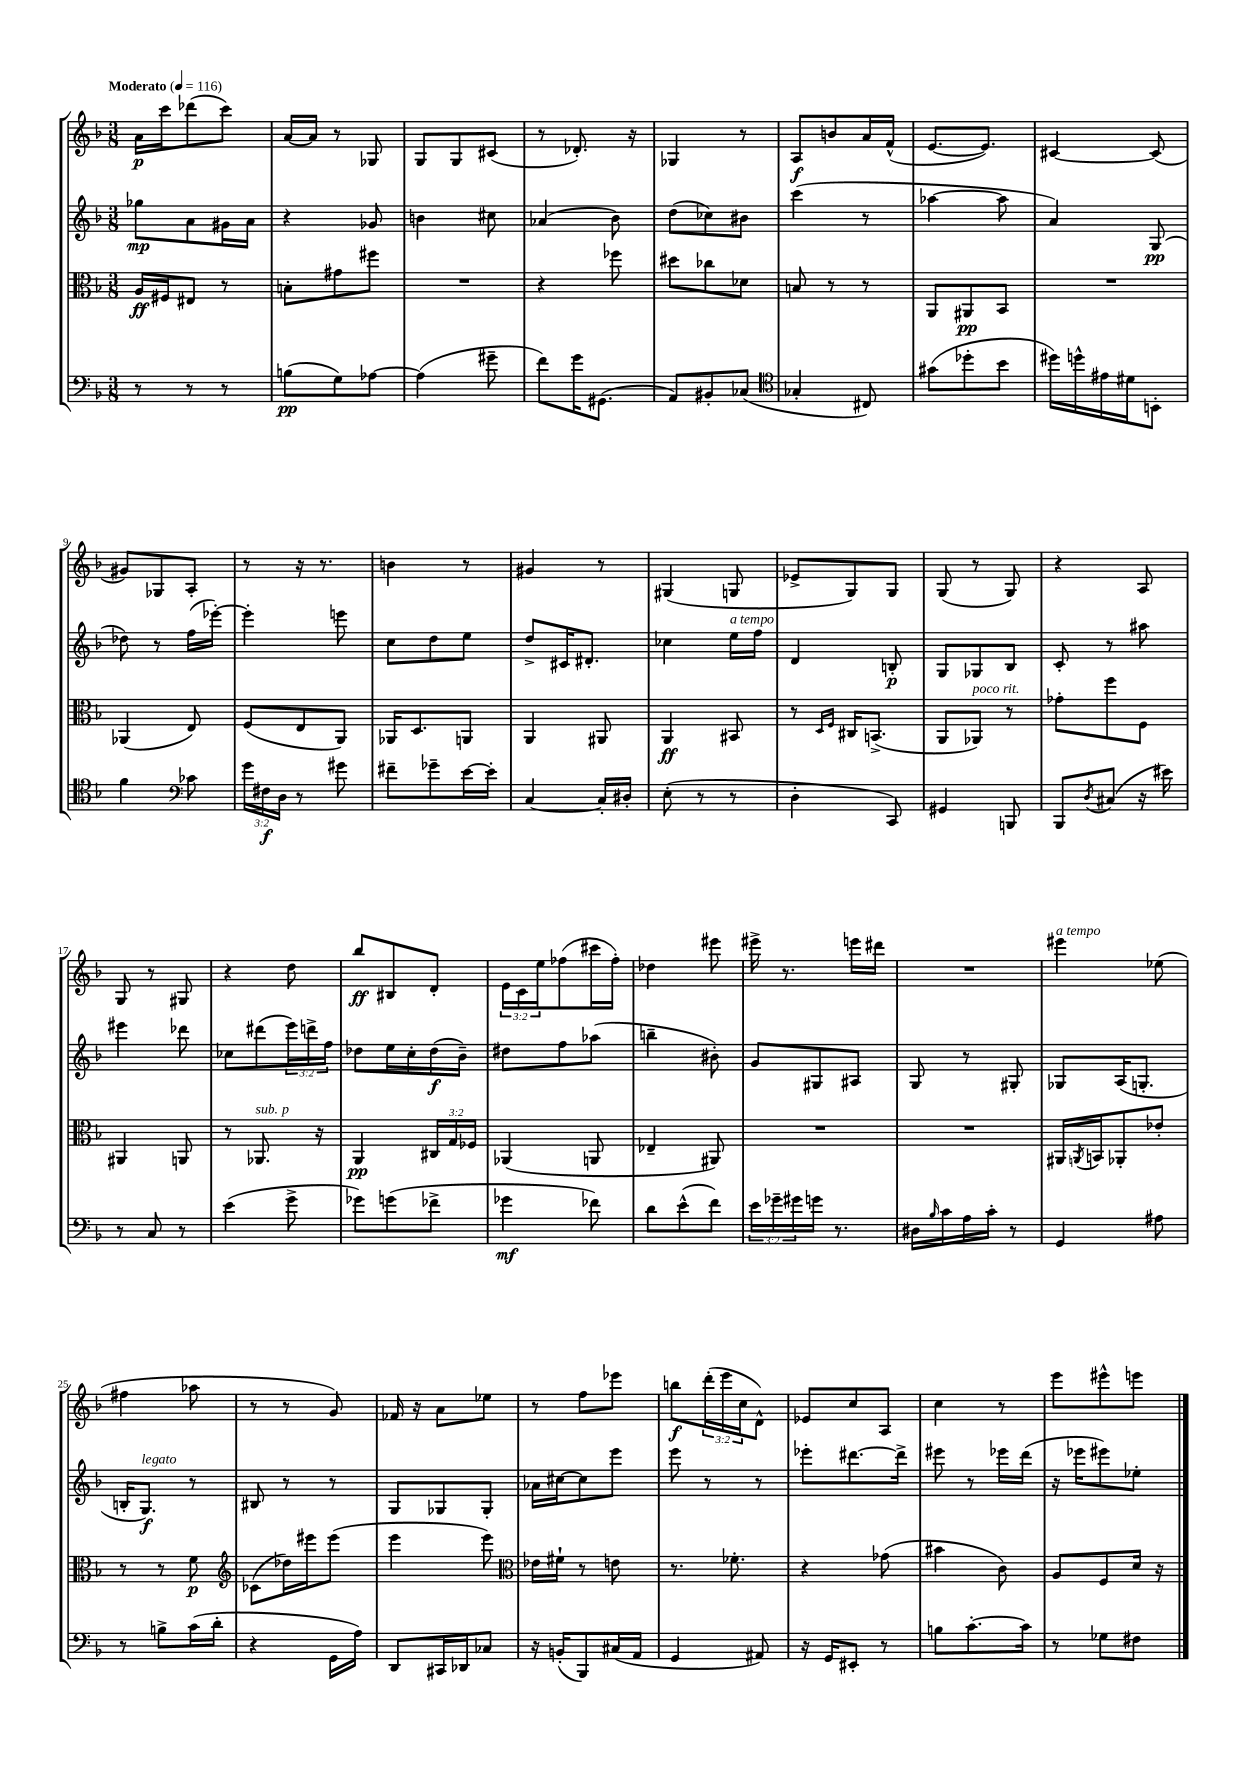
<<
\new StaffGroup <<
\new Staff = "s0" {
    \clef treble \key f \major \numericTimeSignature \time 3/8 \override Staff.TupletNumber.text = #tuplet-number::calc-fraction-text \tempo "Moderato" 4 = 116
    a'16\p c'''16 des'''8( c'''8) |
    a'16~ a'16 r8 ges8 |
    g8 g8 cis'8( |
    r8 des'8.-.) r16 |
    ges4 r8 |
    a8\f b'8 a'16 f'16-^( |
    e'8.~ e'8.) |
    cis'4~ cis'8( |
    gis'8) ges8 a8-. |
    r8 r16 r8. |
    b'4 r8 |
    gis'4 r8 |
    gis4( g8 |
    ees'8-> g8) g8 |
    g8( r8 g8) |
    r4 a8 |
    g8 r8 gis8 |
    r4 d''8 |
    bes''8\ff bis8 d'8-. |
    \tuplet 3/2 { e'16 c'16 e''16 } fes''8( cis'''16 fes''16-.) |
    des''4 eis'''8 |
    eis'''16-> r8. e'''16 dis'''16 |
    R4. |
    eis'''4^\markup { \italic "a tempo" } ees''8( |
    fis''4 aes''8 |
    r8 r8 g'8) |
    fes'16 r16 a'8 ees''8 |
    r8 f''8 ees'''8 |
    b''8\f \tuplet 3/2 { d'''16-.( e'''16 c''16 } d'8-^) |
    ees'8 c''8 a8 |
    c''4 r8 |
    e'''8 eis'''8-^ e'''8 \bar "|." |
}
\new Staff = "s1" {
    \clef treble \key f \major \numericTimeSignature \time 3/8 \override Staff.TupletNumber.text = #tuplet-number::calc-fraction-text
    ges''8\mp a'8 gis'16 a'16 |
    r4 ges'8 |
    b'4 cis''8 |
    aes'4( bes'8) |
    d''8( ces''8) bis'8 |
    c'''4( r8 |
    aes''4~ aes''8 |
    a'4) g8\pp( |
    des''8) r8 f''16( ees'''16~-.) |
    ees'''4-. e'''8 |
    c''8 d''8 e''8 |
    d''8-> cis'16 dis'8.-. |
    ces''4 e''16^\markup { \italic "a tempo" } f''16 |
    d'4 b8-.\p |
    g8 ges8 bes8 |
    c'8-. r8 ais''8 |
    eis'''4 des'''8 |
    ces''8 dis'''8( \tuplet 3/2 { e'''16) d'''16-> f''16 } |
    des''8 e''16 c''16-. des''16\f( bes'16--) |
    dis''8 f''8 aes''8( |
    b''4-- bis'8-.) |
    g'8 gis8 ais8 |
    g8 r8 gis8-. |
    ges8 a16( g8.-. |
    b16-. g8.\f^\markup { \italic "legato" }) r8 |
    bis8 r8 r8 |
    g8 ges8 ges8-. |
    aes'16 cis''16~ cis''8 e'''8 |
    e'''8 r8 r8 |
    ees'''8-. dis'''8.~ dis'''16-> |
    eis'''8 r8 ees'''16 d'''16( |
    r16 ees'''16 eis'''8) ees''8-. \bar "|." |
}
\new Staff = "s2" {
    \clef alto \key f \major \numericTimeSignature \time 3/8 \override Staff.TupletNumber.text = #tuplet-number::calc-fraction-text
    a16\ff fis16 eis8 r8 |
    b8-. gis'8 fis''8 |
    R4. |
    r4 fes''8 |
    dis''8 ces''8 des'8 |
    b8 r8 r8 |
    a,8 ais,8\pp bes,8 |
    R4. |
    aes,4( e8) |
    f8( e8 a,8) |
    aes,16 d8. a,8 |
    a,4 ais,8 |
    a,4\ff bis,8 |
    r8 \grace { d16 f16 } cis16 b,8.->( |
    a,8 aes,8^\markup { \italic "poco rit." }) r8 |
    ges'8-. f''8 f8 |
    ais,4 a,8 |
    r8 aes,8.^\markup { \italic "sub. p" } r16 |
    a,4\pp \tuplet 3/2 { cis16 g16 fes16 } |
    aes,4( a,8 |
    ees4-- ais,8) |
    R4. |
    R4. |
    ais,16 \acciaccatura { a,8 } b,16 aes,8-. ees'8-. |
    r8 r8 f'8\p |
    \clef treble ces'8( des''16) eis'''16 eis'''8( |
    e'''4 e'''8) |
    \clef alto ees'16 fis'16-! r8 e'8 |
    r8. fes'8.-. |
    r4 ges'8( |
    bis'4 c'8) |
    a8 f8 d'16 r16 \bar "|." |
}
\new Staff = "s3" {
    \clef bass \key f \major \numericTimeSignature \time 3/8 \override Staff.TupletNumber.text = #tuplet-number::calc-fraction-text
    r8 r8 r8 |
    b8\pp( g8) aes8~ |
    aes4( gis'8-- |
    f'8) g'16 gis,8.( |
    a,8) bis,8-. ces8( |
    \clef tenor ges4-. cis8) |
    gis'8( des''8-. bes'8 |
    dis''16) d''16-^ eis'16 dis'16 b,8-. |
    f'4 \clef bass ces'8 |
    \tuplet 3/2 { g'16 fis16\f d16 } r8 gis'8 |
    fis'8-- ges'8-- e'16~ e'16-. |
    c4~ c16-. dis16-. |
    e8-.( r8 r8 |
    d4-. c,8) |
    gis,4 b,,8 |
    bes,,8 \acciaccatura { d8 } cis8( r16 eis'16) |
    r8 c8 r8 |
    e'4( g'8-> |
    ges'8) g'8( fes'8-> |
    ges'4\mf fes'8) |
    d'8 e'8-^( f'8) |
    \tuplet 3/2 { e'16 ges'16-- gis'16 } g'16 r8. |
    dis16 \grace { bes16 } c'16 a16 c'16-. r8 |
    g,4 ais8 |
    r8 b8-> c'16( d'16-. |
    r4 g,16 a16) |
    d,8 cis,16 des,16 ces8 |
    r16 b,16-.( bes,,8) cis16( a,16 |
    g,4 ais,8) |
    r16 g,16 eis,8-. r8 |
    b8 c'8.~-. c'16 |
    r8 ges8 fis8 \bar "|." |
}
>>
>>
